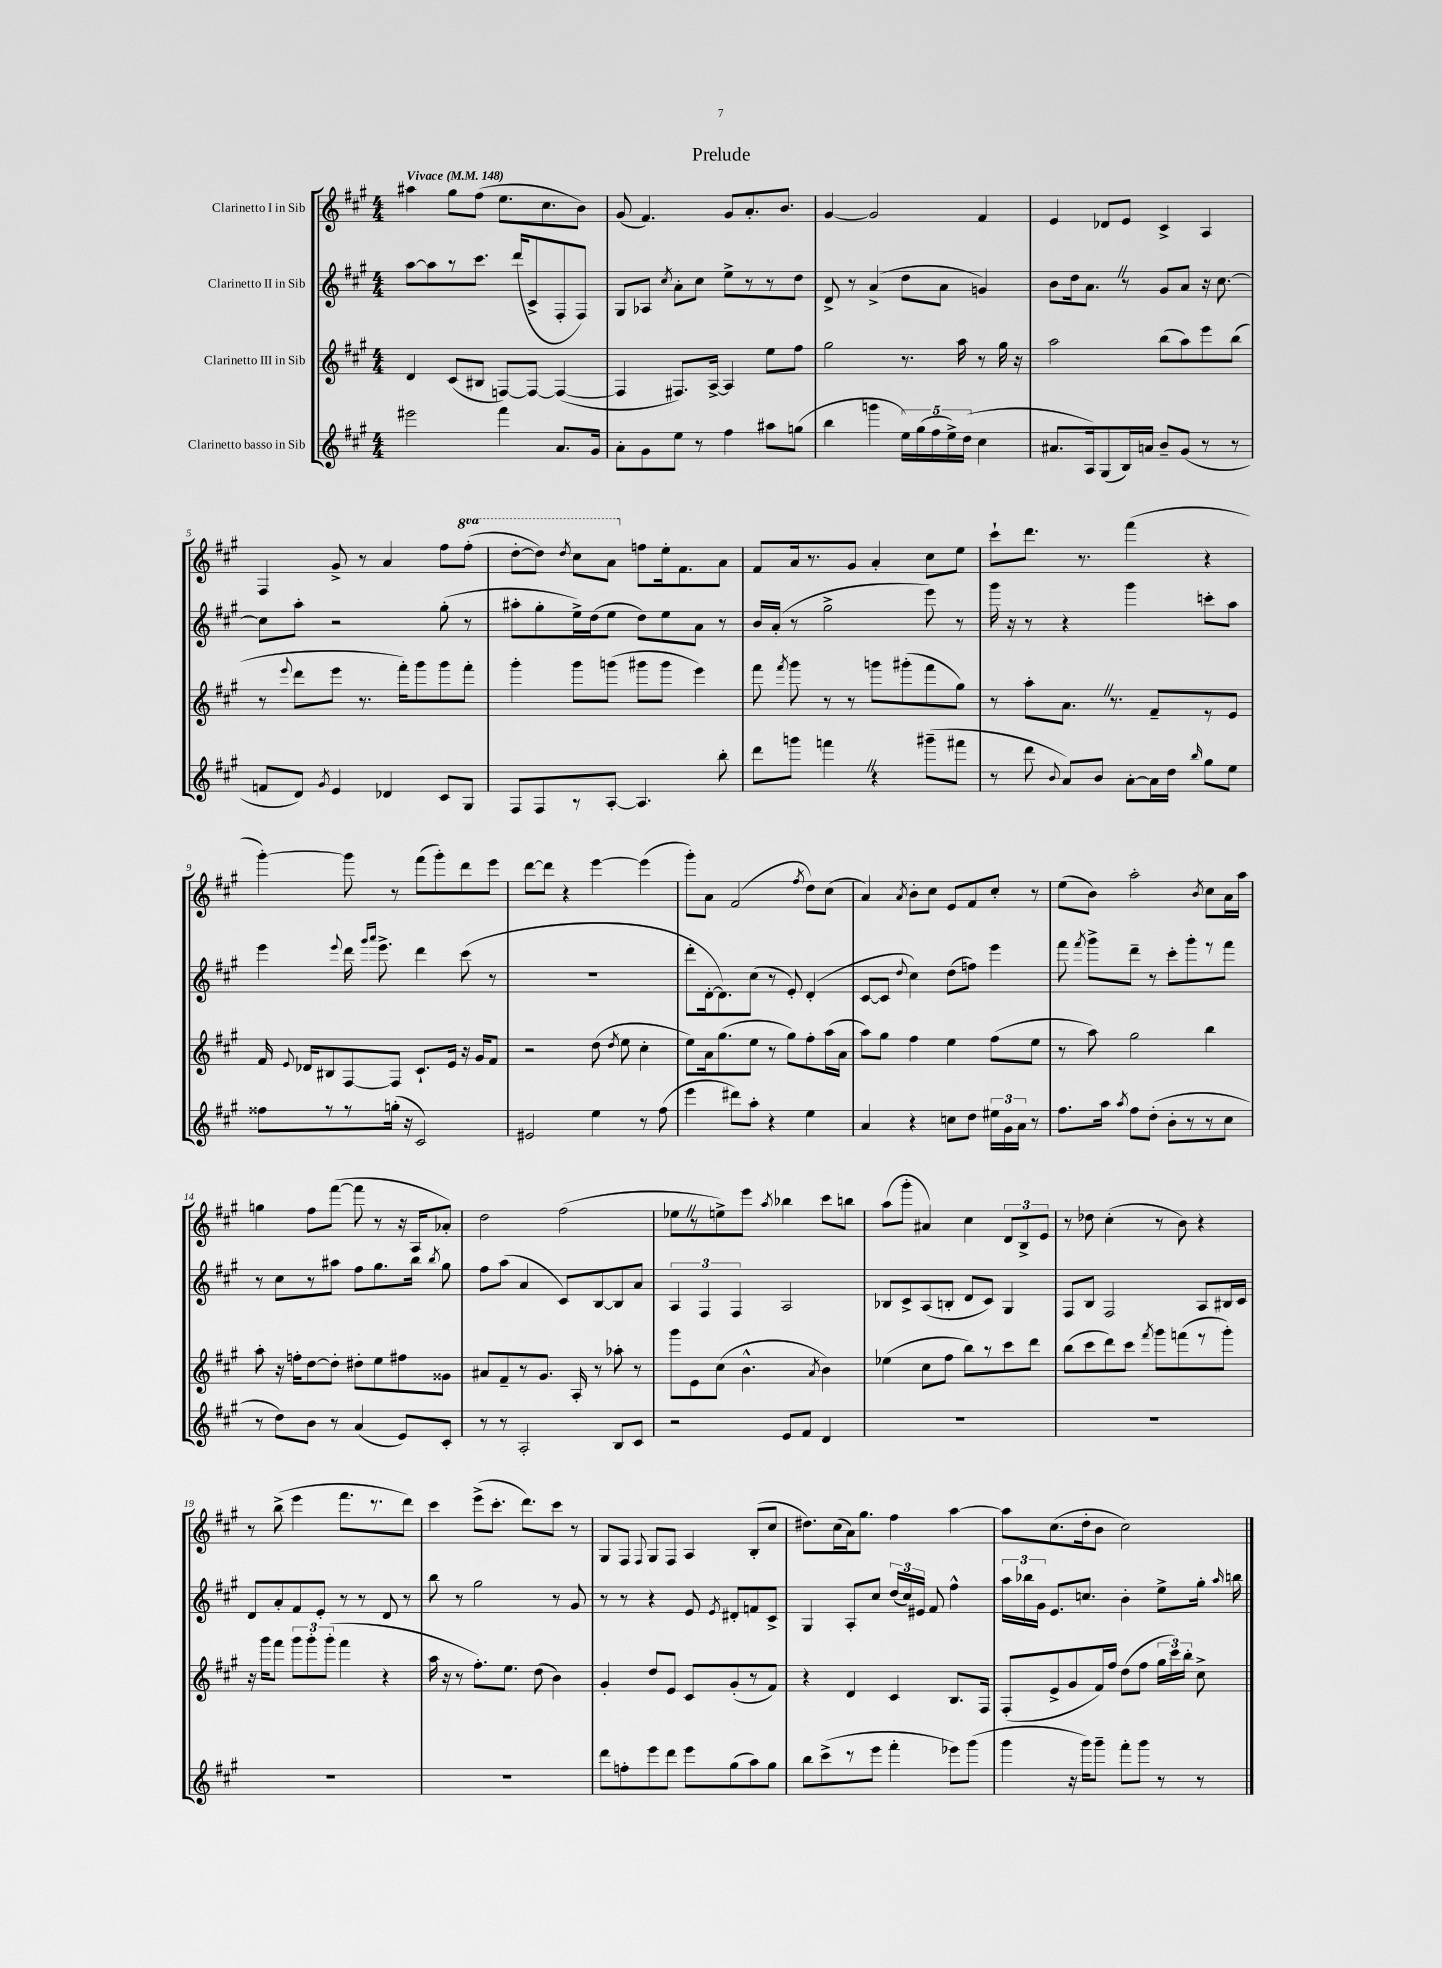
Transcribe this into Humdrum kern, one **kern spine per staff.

**kern	**kern	**kern	**kern
*part4	*part3	*part2	*part1
*staff4	*staff3	*staff2	*staff1
*I"Clarinetto basso in Sib	*I"Clarinetto III in Sib	*I"Clarinetto II in Sib	*I"Clarinetto I in Sib
*clefG2	*clefG2	*clefG2	*clefG2
*k[f#c#g#]	*k[f#c#g#]	*k[f#c#g#]	*k[f#c#g#]
*M4/4	*M4/4	*M4/4	*M4/4
*MM148	*MM148	*MM148	*MM148
=1	=1	=1	=1
!	!	!	!LO:TX:a:B:t=Vivace
2eee#X\	4d/	[8aa\L	4aa#X\
.	.	8aa\]	.
.	(8c#/L	8r	8gg#\L
.	8B#X/J	8.ccc#\J	(8ff#\J
4fff#\	[8Fn/L)	.	8.ee\L
.	.	(16ddd/KL	.
.	8F/J_	8c#^/	.
.	.	.	8.cc#\
8.a/L	(4F/_	8F#'/	.
.	.	8F#/J)	8b\J)
16g#/Jk	.	.	.
=2	=2	=2	=2
8a'\L	4F/]	8G#/L	(8g#/
8g#\	.	8A-X/J	4.f#/)
.	.	8qcc#/	.
8ee\J	8.F#X/L)	8a'\L	.
8r	.	8cc#\J	.
.	[16A^/Jk	.	.
4ff#\	4A/]	8ee^\L	8g#/L
.	.	8r	8.a'/
8aa#X\L	8ee\L	8r	.
.	.	.	8.b/J
(8ggn\J	8ff#\J	8dd\J	.
=3	=3	=3	=3
4bb\	2gg#\	8d^/	[4g#/
.	.	8r	.
4gggn\	.	(4a^/	2g#/]
20ee\LL)	8.r	8dd\L	.
(20gg#\	.	.	.
20ff#\	.	.	.
.	.	8a\J	.
20ee^\)	.	.	.
.	16aa\	.	.
(20dd\JJ	.	.	.
4cc#\	8r	4gn/)	4f#/
.	16gg#\	.	.
.	16r	.	.
=4	=4	=4	=4
8.a#X/L	2aa\	8b\L	4e/
.	.	16dd\k	.
16A/k)	.	8.aZ\J	.
(8G#/	.	.	8d-X/L
16B/L)	.	8r	8e/J
16an/JJ	.	.	.
8b~/L	(8bb\L	8g#/L	4c#^/
(8g#/J	8aa\)	8a/J	.
8r	8eee\	16r	4A/
.	.	[8.cc#\	.
8r	(8bb\J	.	.
!!LO:LB:g=z
=5	=5	=5	=5
8fn/L	8r	8cc#\L]	4F#/
.	8qqeee/	.	.
8d/J)	8ddd\L	8aa'\J	.
8qg#/	.	.	.
4e/	8eee\J	2r	8g#^/
.	8.r	.	8r
4d-X/	.	.	4a/
.	16fff#'\KL)	.	.
.	8ggg#\	.	.
8c#/L	8ggg#\	(8gg#'\	8ff#\L
*	*	*	*8va
8G#/J	8fff#'\J	8r	(8fff#'\J
=6	=6	=6	=6
8F#/L	4ggg#'\	8aa#X'\L	[8ddd'\L
8F#/	.	8gg#'\	8ddd\J])
.	.	.	8qddd/
8r	8ggg#\L	16ee^\L)	8ccc#\L
.	.	(16dd\J	.
[8A'/J	(8gggn\J	8ee\J	8aa\J
*	*	*	*X8va
4.A/]	8ggg#X\L	8dd\L)	8ffn\L
.	8ggg#\J	8ee\	16ee'\k
.	.	.	8.f#\
.	4eee\)	8a\J	.
8bb'\	.	8r	8a\J
=7	=7	=7	=7
8ddd\L	8fff#\	16b/LL	8f#/L
.	.	(16a'/JJ	.
.	8qfff#/	.	.
8gggn\J	8ggg#\	8r	16a/k
.	.	.	8.r
4fffnZ\	8r	2gg#^\	.
.	8r	.	8g#/J
4r	8gggn\L	.	4a'/
.	(8ggg#X'\	.	.
(8ggg#X~\L	8fff#\	8eee\)	8cc#\L
8fff#X\J	8gg#\J)	8r	8ee\J
=8	=8	=8	=8
8r	8r	16ggg#\	8ccc#`\L
.	.	16r	.
8ddd\	8aa'\L	8r	8.ddd\J
8qqb/	.	.	.
8a/L)	8.aZ\J	4r	.
.	.	.	8.r
8b/J	.	.	.
.	8.r	.	.
[8a'\L	.	4ggg#\	(4fff#\
16a\L]	8f#~/L	.	.
16dd\JJ	.	.	.
16qqbb/	.	.	.
8gg#\L	8r	8cccn'\L	4r
8ee\J	8e/J	8aa\J	.
!!LO:LB:g=z
=9	=9	=9	=9
8ff##X\L	16f#/	4eee\	[4ggg#'\)
.	8qqe/	.	.
.	16d-X/KL	.	.
8r	8B#X/	.	.
.	.	8qqeee/	.
8r	[8F#/	16ddd\	8ggg#\]
.	.	16qqggg#/LL	.
.	.	16qqaaa/JJ	.
.	.	8.eee^\	.
(16ggn'\Jk	8F#/J]	.	8r
16r	.	.	.
2c#/)	8.c#`/L	4ddd\	(8fff#\L
.	.	.	8ggg#'\)
.	16e/Jk	.	.
.	16r	(8ccc#\	8ddd\
.	16g#/KL	.	.
.	8f#/J	8r	8eee\J
=10	=10	=10	=10
2e#X/	2r	1r	[8ddd\L
.	.	.	8ddd\J]
.	.	.	4r
4ee\	(8dd\	.	[4eee\
.	8qdd/	.	.
.	8ee\	.	.
8r	4cc#'\	.	(4eee\]
(8ff#\	.	.	.
=11	=11	=11	=11
4eee\	8ee\L)	8ddd'\L	8ggg#'\L)
.	16a\k	[16d'\k	8a\J
.	(8.gg#\	8.d\])	.
8ddd#X\L)	.	.	(2f#/
8aa'\J	8ee\J	(8cc#\J	.
4r	8r	8r	.
.	8gg#\L)	8e'/)	.
.	.	.	8qff#/
4ee\	8ff#'\	(4d'/	8dd\L)
.	(16aa\L	.	(8cc#\J
.	16a\JJ	.	.
=12	=12	=12	=12
4a/	8aa\L)	[8c#/L	4a/)
.	8gg#\J	8c#/J]	.
.	.	8qqdd/	8qa/
4r	4ff#\	4cc#\)	8b'\L
.	.	.	8cc#\J
8ccn\L	4ee\	(8dd\L	8e/L
8dd\J	.	8ffn\J)	8f#/
24ee#X\LL	(8ff#\L	4eee\	8cc#'/J
24g#\	.	.	.
24a\JJ	.	.	.
8r	8ee\J	.	8r
=13	=13	=13	=13
8.ff#\L	8r	8fff#\	(8ee\L
.	.	8qfff#/	.
.	8aa\)	8ggg#^\L	8b\J)
16aa\Jk	.	.	.
8qaa/	.	.	.
8ff#\L	2gg#\	8ddd~\J	2aa'\
(8dd'\J	.	8r	.
8b'\L	.	8ccc#'\L	.
8r	.	8ggg#'\	.
.	.	.	8qb/
8r	4bb\	8r	8cc#\L
8cc#\J	.	8fff#\J	16a\L
.	.	.	16aa\JJ
!!LO:LB:g=z
=14	=14	=14	=14
8r	8aa'\	8r	4ggn\
8dd\L)	16r	8cc#\L	.
.	16ffn'\KL	.	.
8b\J	[8dd\	8r	8ff#\L
8r	8dd'\J]	8aa#X\J	([8fff#\J
(4a/	8dd#X'\L	8ff#\L	8fff#\]
.	8ee\	8.gg#\	8r
8e/L)	8ff#X\	.	16r
.	.	16bb\Jk	16A/KL
.	.	8qbb/	.
8c#'/J	8g##X\J	8gg#\	8a-X'/J)
=15	=15	=15	=15
8r	8a#X/L	8ff#\L	2dd\
8r	8f#~/	(8aa\J	.
2A'/	8r	4a/	.
.	8.g#/J	.	.
.	.	8c#/L)	(2ff#\
.	16A'/	.	.
.	8r	[8B/	.
8B/L	8aa-X'\	8B/]	.
8c#/J	8r	8a/J	.
=16	=16	=16	=16
2r	8ggg#\L	6A/	8ee-XZ\L
.	8e\	.	8r
.	.	6F#/	.
.	(8cc#\J	.	8een^\)
.	.	6F#/	.
.	4.b^^\	.	8eee\J
.	.	.	8qaa/
8e/L	.	2A/	4bb-X\
8f#/J	.	.	.
.	8qa/	.	.
4d/	4b\)	.	8ccc#\L
.	.	.	8bbn\J
=17	=17	=17	=17
1r	(4ee-X\	8B-X/L	(8aa\L
.	.	8c#^/	8ggg#'\J
.	8cc#\L	(8A/	4a#X/)
.	8ff#\J	8Bn'/J	.
.	8bb\L)	8d/L	4cc#\
.	8r	8c#/J)	.
.	8ccc#\	4G#/	12d/L
.	.	.	12B^/
.	8ddd\J	.	.
.	.	.	12e/J
=18	=18	=18	=18
1r	(8bb\L	8F#/L	8r
.	8ccc#\	8B/J	8dd-X\
.	8ddd\)	2F#/	(4cc#'\
.	8ccc#\J	.	.
.	8qfff#/	.	.
.	8ggg#\L	.	8r
.	(8fffn\	.	8b\)
.	8r	8A/L	4r
.	8ggg#'\J)	16B#X/L	.
.	.	16c#/JJ	.
!!LO:LB:g=z
=19	=19	=19	=19
1r	16r	8d/L	8r
.	16ggg#\KL	.	.
.	8fff#\J	8a'/	(8bb^\
.	12ggg#\L	8f#/	4eee\
.	12ggg#'\	.	.
.	.	8e'/J	.
.	(12ggg#'\J	.	.
.	4fff#\	8r	8.fff#\L
.	.	8r	.
.	.	.	8.r
.	4r	8d/	.
.	.	8r	8ddd\J)
=20	=20	=20	=20
1r	16aa\	8bb\	4ccc#\
.	16r	.	.
.	8r	8r	.
.	8.ff#'\L)	2gg#\	(8eee^\L
.	.	.	8.ccc#'\J
.	8.ee\J	.	.
.	.	.	8.ddd\L)
.	(8dd\	.	.
.	4b\)	8r	8ccc#\J
.	.	8g#/	8r
=21	=21	=21	=21
8ddd\L	4g#'/	8r	8G#/L
8ffn'\	.	8r	8F#/J
.	.	.	8qqF#/
8eee\	8dd/L	4r	8G#/L
8ddd\J	8e/J	.	8F#/J
8eee\L	8c#/L	8e/	4A/
.	.	8qe/	.
(8gg#\	(8g#'/	8d#X'/L	.
8aa\)	8r	8fn/	(8B'/L
8gg#\J	8f#/J)	8c#^/J	8cc#/J
=22	=22	=22	=22
8bb\L	4r	4G#/	8.dd#X\L)
(8ccc#^\	.	.	.
.	.	.	(16cc#\L
8r	4d/	8A'/L	16a\J)
.	.	.	8.gg#\J
8eee\J	.	8cc#/J	.
4fff#'\	4c#/	(24dd/LL	4ff#\
.	.	24cc#/)	.
.	.	24e#X/JJ	.
.	.	8f#/	.
8eee-X\L)	8.B/L	4ff#^^\	[4aa\
(8ggg#\J	.	.	.
.	16F#/Jk	.	.
=23	=23	=23	=23
4ggg#\	(8F#'/L	24aa\LL	8aa\L]
.	.	24bb-X\	.
.	.	24g#\JJ	.
.	8e^/	8.e/L	(8.cc#\
16r	8g#/	.	.
16ggg#\KL)	.	8.ccn/J	16dd'\k
8ggg#~\J	16f#/L)	.	8b\J
.	16ff#/JJ	.	.
8fff#'\L	(8dd\L	4b'\	2cc#\)
8ggg#\J	8ff#\J	.	.
8r	24gg#\LL	8ee^\L	.
.	24ccc#\)	.	.
.	24bb'\JJ	.	.
8r	8cc#^\	16gg#'\Jk	.
.	.	16qqaa/	.
.	.	16bbn\	.
==	==	==	==
*-	*-	*-	*-
